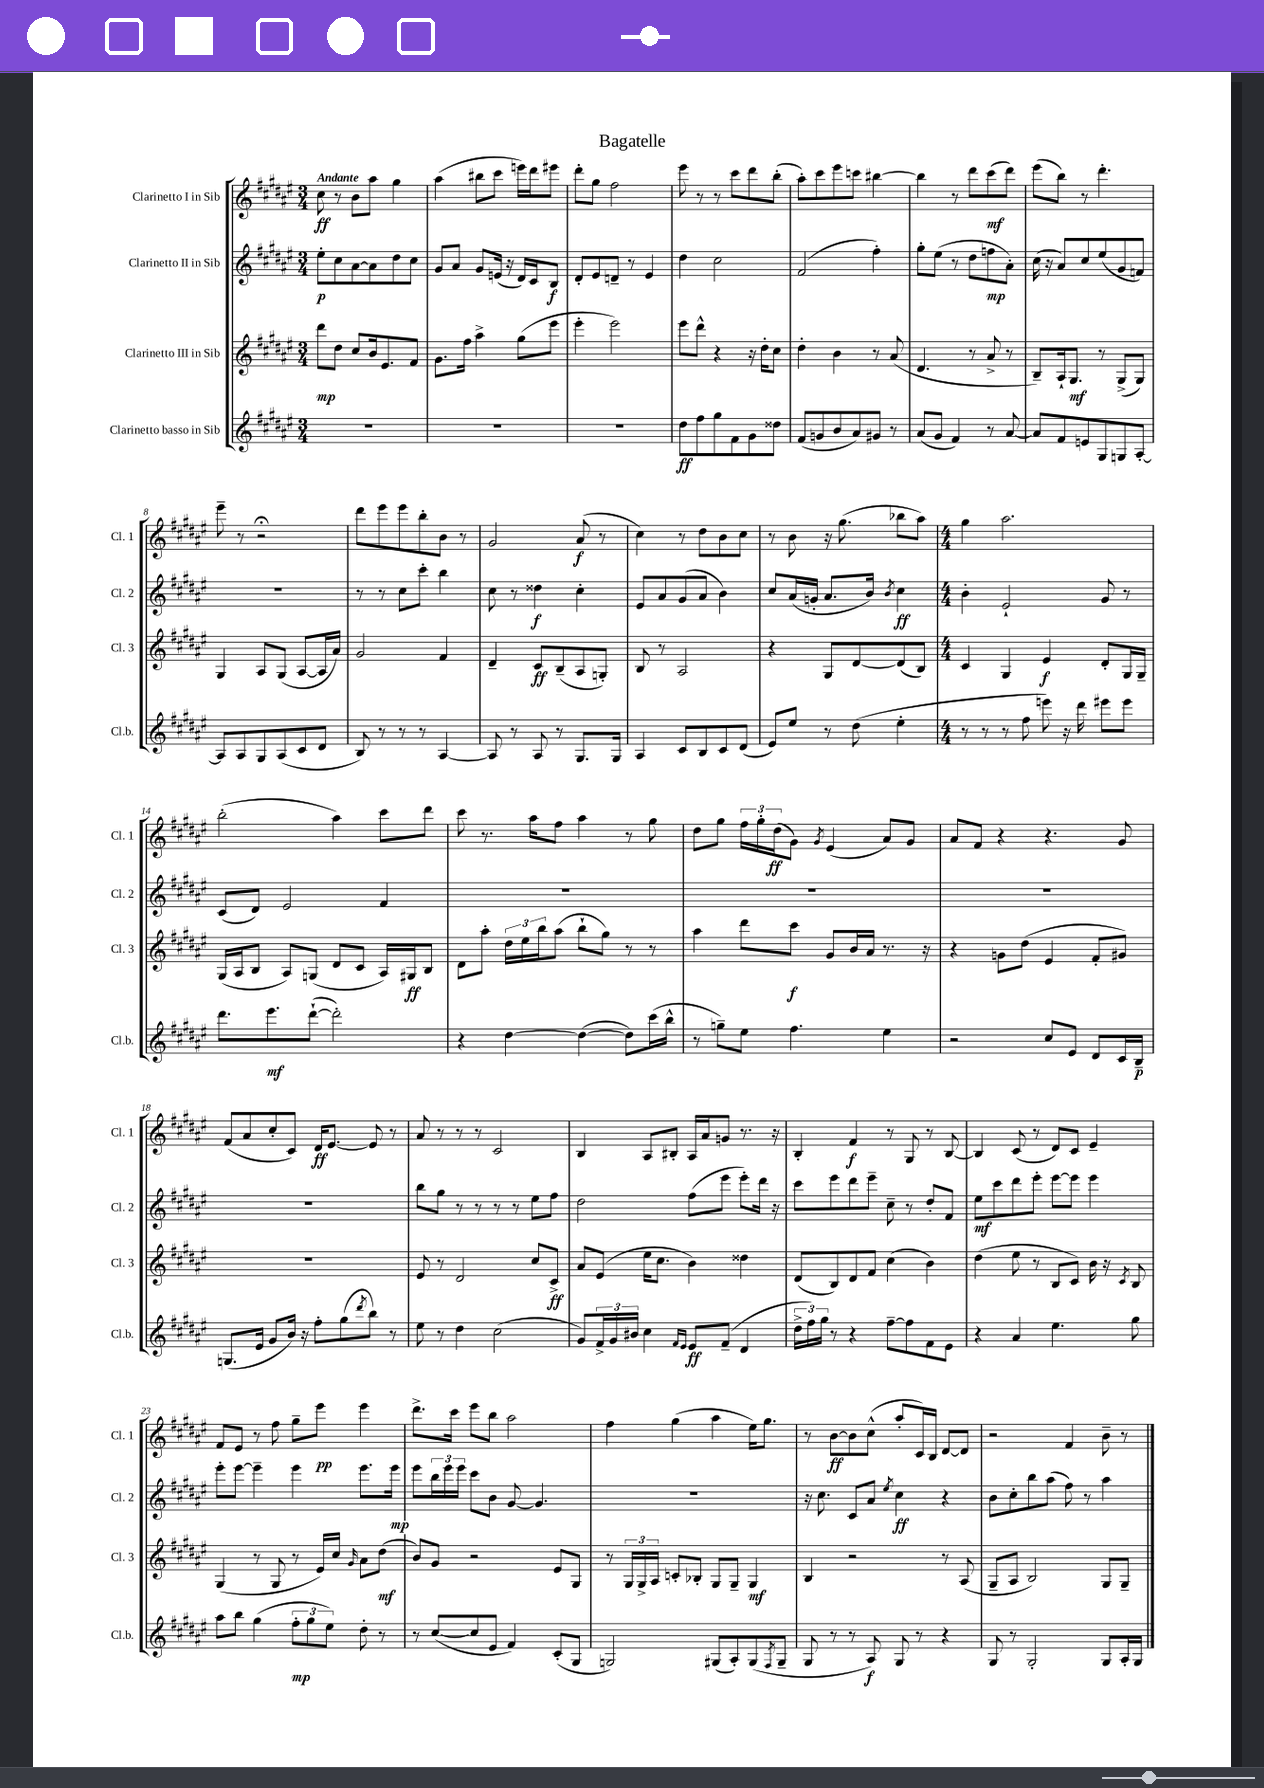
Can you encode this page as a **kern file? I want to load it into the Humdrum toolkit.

**kern	**kern	**kern	**kern
*staff4	*staff3	*staff2	*staff1
*clefG2	*clefG2	*clefG2	*clefG2
*k[f#c#g#d#a#e#]	*k[f#c#g#d#a#e#]	*k[f#c#g#d#a#e#]	*k[f#c#g#d#a#e#]
*M3/4	*M3/4	*M3/4	*M3/4
2.r	8ddd#	8ee#'	8cc#
.	8dd#	8cc#	8r
.	8cc#	[8a#	8b
.	16b	8a#]	8aa#
.	8.e#	.	.
.	.	8dd#	4gg#
.	8f#	8cc#	.
=	=	=	=
2.r	8.g#	8g#	(4aa#
.	.	8a#	.
.	16ff#	.	.
.	4aa#^	8g#	8bb#
.	.	(16e	8ccc#
.	.	16r	.
.	(8gg#	16d#)	16eee)
.	.	16c#	16ddd#
.	8eee#	8B	8eee#
=	=	=	=
2.r	4eee#'	8d#'	8ddd#'
.	.	8e#	8gg#
.	2eee#)	8d~	2ff#
.	.	8r	.
.	.	4e#	.
=	=	=	=
8dd#	8eee#	4dd#	8eee#
8ff#	8ddd#^^	.	8r
8gg#	4r	2cc#	8r
8f#	.	.	8ccc#
8g#	16r	.	8ddd#
.	16dd#'	.	.
8dd##	8cc#	.	(8bb'
=	=	=	=
(8f#	4dd#'	(2f#	8aa#')
8g	.	.	8ccc#
8b	4b	.	8eee#
8a#)	.	.	8ccc
8g#	8r	4ff#')	[4bb#
8r	(8a#	.	.
=	=	=	=
(8a#	4.d#	8gg#'	4bb#]
8g#	.	(8ee#	.
4f#)	.	8r	8r
.	8r	8dd#	8ddd#
8r	8a#^	8ff	(8ccc#
[8a#	8r	8a#')	8ddd#)
=	=	=	=
8a#]	8B~)	(16cc#	(8eee#
.	.	16r	.
8f#	16A#`	8a#)	8bb)
.	8.G#	.	.
8e	.	8cc#	8r
8G#	8r	(8ee#	4.ddd#'
8G	(8G#^	8g#	.
[8A#'	8G#)	8f)	.
=	=	=	=
8A#]	4G#	2.r	8eee#~
8A#	.	.	8r
8G#	8A#	.	2r;
(8A#	(8G#	.	.
8c#	[8A#	.	.
8d#	16A#]	.	.
.	16a#)	.	.
=	=	=	=
8B)	2g#	8r	8ddd#
8r	.	8r	8eee#
8r	.	8cc#	8eee#
8r	.	8ccc#'	8bb'
[4A#	4f#	4bb	8b
.	.	.	8r
=	=	=	=
8A#]	4d#~	8cc#	2g#
8r	.	8r	.
8A#	8c#	4dd##	.
8r	(8B~	.	.
8.G#	8A#	4cc#'	(8a#
.	8G')	.	8r
16G#	.	.	.
=	=	=	=
4A#	8B	8e#	4cc#)
.	8r	8a#	.
8c#	2A#	(8g#	8r
8B	.	8a#	8dd#
8c#	.	4b)	8b
(8d#	.	.	8cc#
=	=	=	=
8e#)	4r	8cc#	8r
8ee#	.	(16a#	8b
.	.	16g'	.
8r	8G#	8.a#	16r
.	.	.	(8.gg#
(8dd#	[8d#	.	.
.	.	16b)	.
.	.	8qb	.
4ee#'	(8d#]	4cc#	8bb-
.	8B)	.	8aa#)
=	=	=	=
*M4/4	*M4/4	*M4/4	*M4/4
8r	4c#	4b'	4gg#
8r	.	.	.
8r	4G#	2e#`	2.aa#
8ff#	.	.	.
8eee)	4e#	.	.
16r	.	.	.
16ddd#	.	.	.
8eee#	8d#'	8g#	.
8eee#	16G#	8r	.
.	16G#~	.	.
=	=	=	=
8.ddd#	(16G#	(8c#	(2bb'
.	16A#	.	.
.	8B	8d#)	.
8.eee#	.	.	.
.	8A#)	2e#	.
([8ddd#`	(8G	.	.
2ddd#'])	8d#	.	4aa#)
.	8c#	.	.
.	16A#)	4f#	8ccc#
.	16G#	.	.
.	8B	.	8ddd#
=	=	=	=
4r	8d#	1r	8ccc#
.	8aa#'	.	8.r
[4dd#	24dd#	.	.
.	24ee#	.	.
.	.	.	16aa#
.	24bb	.	.
.	(8aa#	.	8ff#
(4dd#_	8bb`	.	4aa#
.	8gg#)	.	.
8dd#])	8r	.	8r
(16ccc#	8r	.	8gg#
16bb^^	.	.	.
=	=	=	=
8r	4aa#	1r	8dd#
8gg~)	.	.	8gg#
8ee#	8ddd#	.	24ff#
.	.	.	24gg#'
.	.	.	(24dd#
4.ff#	8ccc#	.	8g#)
.	.	.	8qg#
.	8g#	.	(4e#
.	16b	.	.
.	16a#	.	.
4ee#	8.r	.	8a#)
.	.	.	8g#
.	16r	.	.
=	=	=	=
2r	4r	1r	8a#
.	.	.	8f#
.	8g	.	4r
.	(8dd#	.	.
8cc#	4e#	.	4.r
8e#	.	.	.
8d#	8f#'	.	.
16c#	8g#)	.	8g#
16B~	.	.	.
=	=	=	=
(8.G	1r	1r	(8f#
.	.	.	8a#
16e#	.	.	.
8g#	.	.	8cc#'
16b)	.	.	8c#)
16r	.	.	.
8ff#'	.	.	16d#
.	.	.	[8.e#
(8gg#	.	.	.
8qddd#	.	.	.
8bb)	.	.	8e#]
8r	.	.	8r
=	=	=	=
8ee#	8e#	8bb	8a#
8r	8r	8gg#	8r
4dd#	2d#	8r	8r
.	.	8r	8r
(2cc#	.	8r	2c#
.	.	8r	.
.	8cc#	8ee#	.
.	8c#^	8ff#	.
=	=	=	=
8g#)	8a#	2dd#	4B
24f#^	(8e#	.	.
24g#	.	.	.
24b#	.	.	.
4cc#	16ee#	.	8A#
.	8.cc#	.	.
.	.	.	8B#'
16qqf#	.	.	.
16qqe#	.	.	.
8e#	4b)	(8ff#	16A#
.	.	.	16a#
(8f#~	.	8eee#	8g
4d#	4dd##	8eee#')	8.r
.	.	16ddd#	.
.	.	16r	16r
=	=	=	=
24dd#^	(8d#	8ccc#	4B'
24ff#)	.	.	.
24gg#	.	.	.
8r	8B)	8eee#	.
4r	8d#	8ddd#	4f#
.	8f#	8eee#~	.
[8ff#~	(4cc#	8cc#~	8r
8ff#]	.	8r	8G#
8f#	4b)	8dd#'	8r
8e#	.	8f#	[8B
=	=	=	=
4r	(4dd#	8ee#	4B]
.	.	8ccc#	.
4a#	8ee#	8ddd#	(8c#
.	8r	8eee#'	8r
4.ee#	8B	[8eee#	8d#)
.	8c#)	8eee#]	8c#
.	16b	4eee#	4e#~
.	16r	.	.
.	8qc#	.	.
8gg#	8B	.	.
=	=	=	=
8aa#	(4G#	8eee#'	8f#
8bb	.	[8eee#	8e#
(4gg#	8r	4eee#~]	8r
.	8G#	.	8ff#
12ff#'	8r	4eee#	8gg#~
12gg#	.	.	.
.	16e#)	.	8eee#
12ee#)	.	.	.
.	16cc#	.	.
.	16qqg#	.	.
8dd#'	8a#	8.eee#	4eee#
8r	(8dd#	.	.
.	.	16eee#	.
=	=	=	=
8r	8b)	8eee#	8.ddd#^
([8cc#	8g#	24bb	.
.	.	24eee#	.
.	.	.	16ccc#
.	.	24eee#	.
8cc#]	2r	8ccc#	8eee#
8e#	.	8b	8bb
4f#)	.	[8g#	2aa#
.	.	4.g#]	.
(8c#'	8e#	.	.
8G#	8G#	.	.
=	=	=	=
2G)	8r	1r	4ff#
.	24G#	.	.
.	24G#^	.	.
.	24A#	.	.
.	8c'	.	(4gg#
.	8B-'	.	.
(8G#	8G#	.	4aa#
8A#')	8G#~	.	.
(8G#	4G#	.	16ee#)
.	.	.	8.gg#
8qF#	.	.	.
8G#~	.	.	.
=	=	=	=
8G#	4B	16r	8r
.	.	8.cc#	.
8r	.	.	[8b
8r	2r	8c#	8b]
8A#)	.	8a#	(8cc#^^
.	.	8qee#	.
8G#	.	4cc#	8aa#'
8r	.	.	16c#)
.	.	.	16B
4r	8r	4r	[8d#
.	(8A#	.	8d#]
=	=	=	=
8G#	8G#~	8b	2r
8r	8A#	8cc#'	.
2G#'	2B)	8bb	.
.	.	(8aa#	.
.	.	8ff#)	4f#
.	.	8r	.
8G#	8G#	4aa#	8b~
16A#'	8G#~	.	8r
16G#	.	.	.
==	==	==	==
*-	*-	*-	*-
